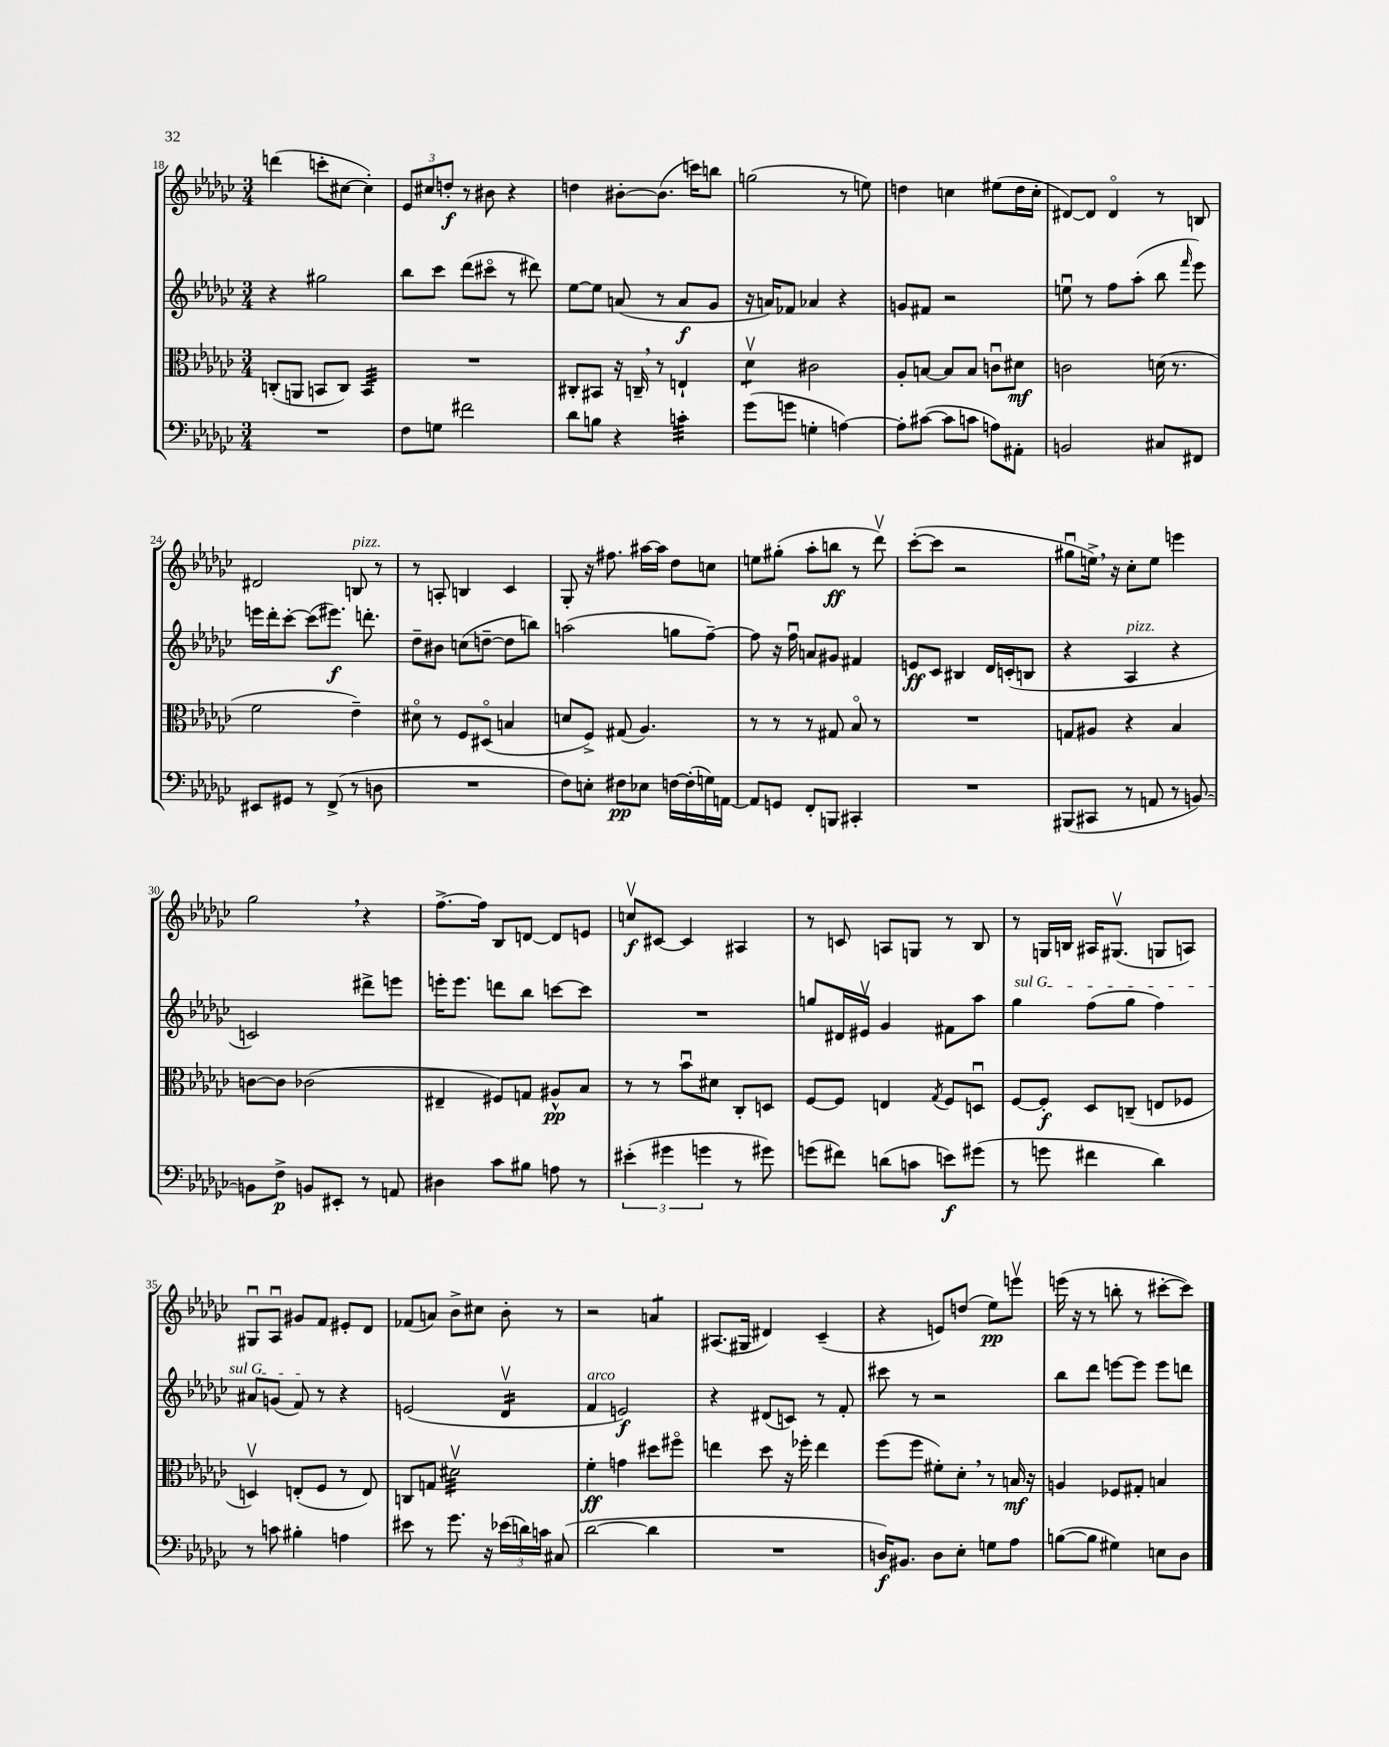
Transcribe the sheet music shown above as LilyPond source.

<<
\new StaffGroup <<
\new Staff = "s0" {
    \clef treble \key ges \major \numericTimeSignature \time 3/4
    \autoBeamOff d'''4( c'''8[-. cis''8]~ cis''4-.) |
    \tuplet 3/2 { ees'8[ cis''8 d''8]-.\f } r8 bis'8 r4 |
    d''4 bis'8[~-. bis'8.]( c'''16[) b''8] |
    g''2( r8 e''8) |
    d''4 c''4 eis''8[( d''16 c''16]-. |
    dis'8[~) dis'8] dis'4\flageolet r8 b8 |
    dis'2 b8^\markup { \italic "pizz." } r8 |
    r8 a8-. b4 ces'4 |
    ges8-. r16 fis''8. ais''16[~ ais''16] des''8[ c''8] |
    e''8[ gis''8]-.( aes''8[-. b''8]\ff r8 des'''8\upbow) |
    ces'''8[~-.( ces'''8] r2 |
    gis''8[\downbow e''16]->) \breathe r16 ces''8[-. e''8] e'''4 |
    ges''2 \breathe r4 |
    f''8.[~-> f''16] bes8[ d'8]~ d'8[ e'8] |
    c''8[\upbow\f cis'8]~ cis'4 ais4 |
    r8 c'8 a8[ g8] r8 bes8 |
    r8 g16[ b16] ais16[ gis8.]\upbow( g8[ a8]) |
    gis8[\downbow aes8]\downbow gis'8[ f'8] eis'8[-. des'8] |
    fes'8[( a'8]) bes'8[-> cis''8] bes'8-. r8 |
    r2 a'4:8 |
    ais8.[( gis16] dis'4) ces'4--( |
    r4 e'8[) d''8]( ees''8[\pp) e'''8]\upbow |
    e'''16( r16 r8 b''8-. r8 cis'''8[~-. cis'''8]) \bar "|." |
}
\new Staff = "s1" {
    \clef treble \key ges \major \numericTimeSignature \time 3/4
    \autoBeamOff r4 gis''2 |
    bes''8[ ces'''8] des'''8[( cis'''8]\flageolet r8 dis'''8) |
    ees''8[~ ees''8] a'8( r8 a'8[\f ges'8] |
    r16 a'16[) fes'8] aes'4 r4 |
    g'8[ fis'8] r2 |
    e''8\downbow r8 f''8[ aes''8]-.( bes''8 \grace { f'''16 } ees'''8) |
    e'''16[ des'''16-. ces'''8]~-. ces'''8[( eis'''8.]\f) d'''8.-. |
    des''8[-- bis'8] c''8[( d''8]~-- d''8[ b''8]) |
    a''2( g''8[ f''8]~--) |
    f''8 r16 f''16\downbow a'8[ gis'8] fis'4 |
    e'8[\ff ces'8] bis4 des'16[ c'16-.( b8] |
    r4 aes4^\markup { \italic "pizz." } r4 |
    c'2) dis'''8[-> e'''8] |
    e'''16[-. e'''8.] d'''8[ bes''8] c'''8[~ c'''8] |
    R2. |
    g''8[ dis'16 eis'16]\upbow ges'4 fis'8[ aes''8] |
    \once \override TextSpanner.bound-details.left.text = \markup { \italic "sul G" } ges''4\startTextSpan f''8[( ges''8] f''4) |
    ais'8[ g'8]( f'8\stopTextSpan) r8 r4 |
    e'2( des'4:16\upbow |
    f'4^\markup { \italic "arco" } e'2\f) |
    r4 dis'8[( c'8]) r8 f'8-. |
    cis'''8 r8 r2 |
    bes''8[ des'''8] e'''8[~ e'''8] e'''8[ d'''8] \bar "|." |
}
\new Staff = "s2" {
    \clef alto \key ges \major \numericTimeSignature \time 3/4
    \autoBeamOff c8[-.( a,8] b,8[ c8]) b,4:32 |
    R2. |
    cis8[-. bis,8] r16 c16-- \breathe r8 e4-! |
    des'4:8\upbow cis'2 |
    aes8[-. b8]~ b8[ b8] c'8[\downbow dis'8]\mf |
    c'2 d'16( r8. |
    f'2 ees'4--) |
    dis'8\flageolet r8 f8[ dis8]\flageolet( b4 |
    d'8[ f8]->) gis8( aes4.) |
    r8 r8 r8 gis8 bes8\flageolet r8 |
    R2. |
    g8[ ais8] r4 bes4 |
    c'8[~ c'8] ces'2( |
    eis4-- fis8[) g8] ais8[-^\pp bes8] |
    r8 r8 bes'8[\downbow dis'8] ces8[-. d8] |
    f8[~ f8] e4 \acciaccatura { ges8 } f8[ d8]\downbow |
    f8[~ f8]-.\f des8[ c8]--( e8[ fes8] |
    d4\upbow) e8[-.( f8] r8 e8) |
    c8[ g8] dis'2:32\upbow |
    f'4-.\ff g'4 dis''8[ fis''8]\flageolet |
    e''4 des''8 r16 fes''16-. e''4 |
    f''8[( f''8] fis'8[-.) des'8]-. \breathe r8 b16\mf r16 |
    a4 fes8[ gis8]-. b4 \bar "|." |
}
\new Staff = "s3" {
    \clef bass \key ges \major \numericTimeSignature \time 3/4
    \autoBeamOff R2. |
    f8[ g8] fis'2 |
    des'8[ b8] r4 c'4:32-. |
    ges'8[( g'8] g4-. a4~) |
    a8[-. cis'8]~( cis'8[ c'8] a8[) ais,8]-. |
    b,2 cis8[ fis,8] |
    eis,8[ gis,8] r8 f,8->( r8 d8 |
    R2. |
    f8[) e8]-. fis8[\pp ees8] f16[~ f16-.( g16) a,16]~ |
    a,8[ g,8] f,8[-. b,,8] cis,4-. |
    R2. |
    bis,,8[( cis,8] r8 a,8 r8 b,8~) |
    b,8[ f8]->\p b,8[ eis,8]-. r8 a,8 |
    dis4 ces'8[ bis8] a8 r8 |
    \tuplet 3/2 { eis'4-.( gis'4 g'4 } r8 gis'8) |
    g'8[( fis'8]) d'8[( c'8] e'8[\f) gis'8]( |
    r8 g'8 fis'4 des'4) |
    r8 c'8 bis4-. a4 |
    eis'8 r8 ges'8. r16 \tuplet 3/2 { ees'16[( d'16) c'16] } cis8( |
    des'2~ des'4 |
    R2. |
    d16[\f) bis,8.] d8[ ees8]-. g8[ aes8] |
    b8[~( b8] gis4) e8[ des8] \bar "|." |
}
>>
>>
\layout { \context { \Score currentBarNumber = #18 } }
